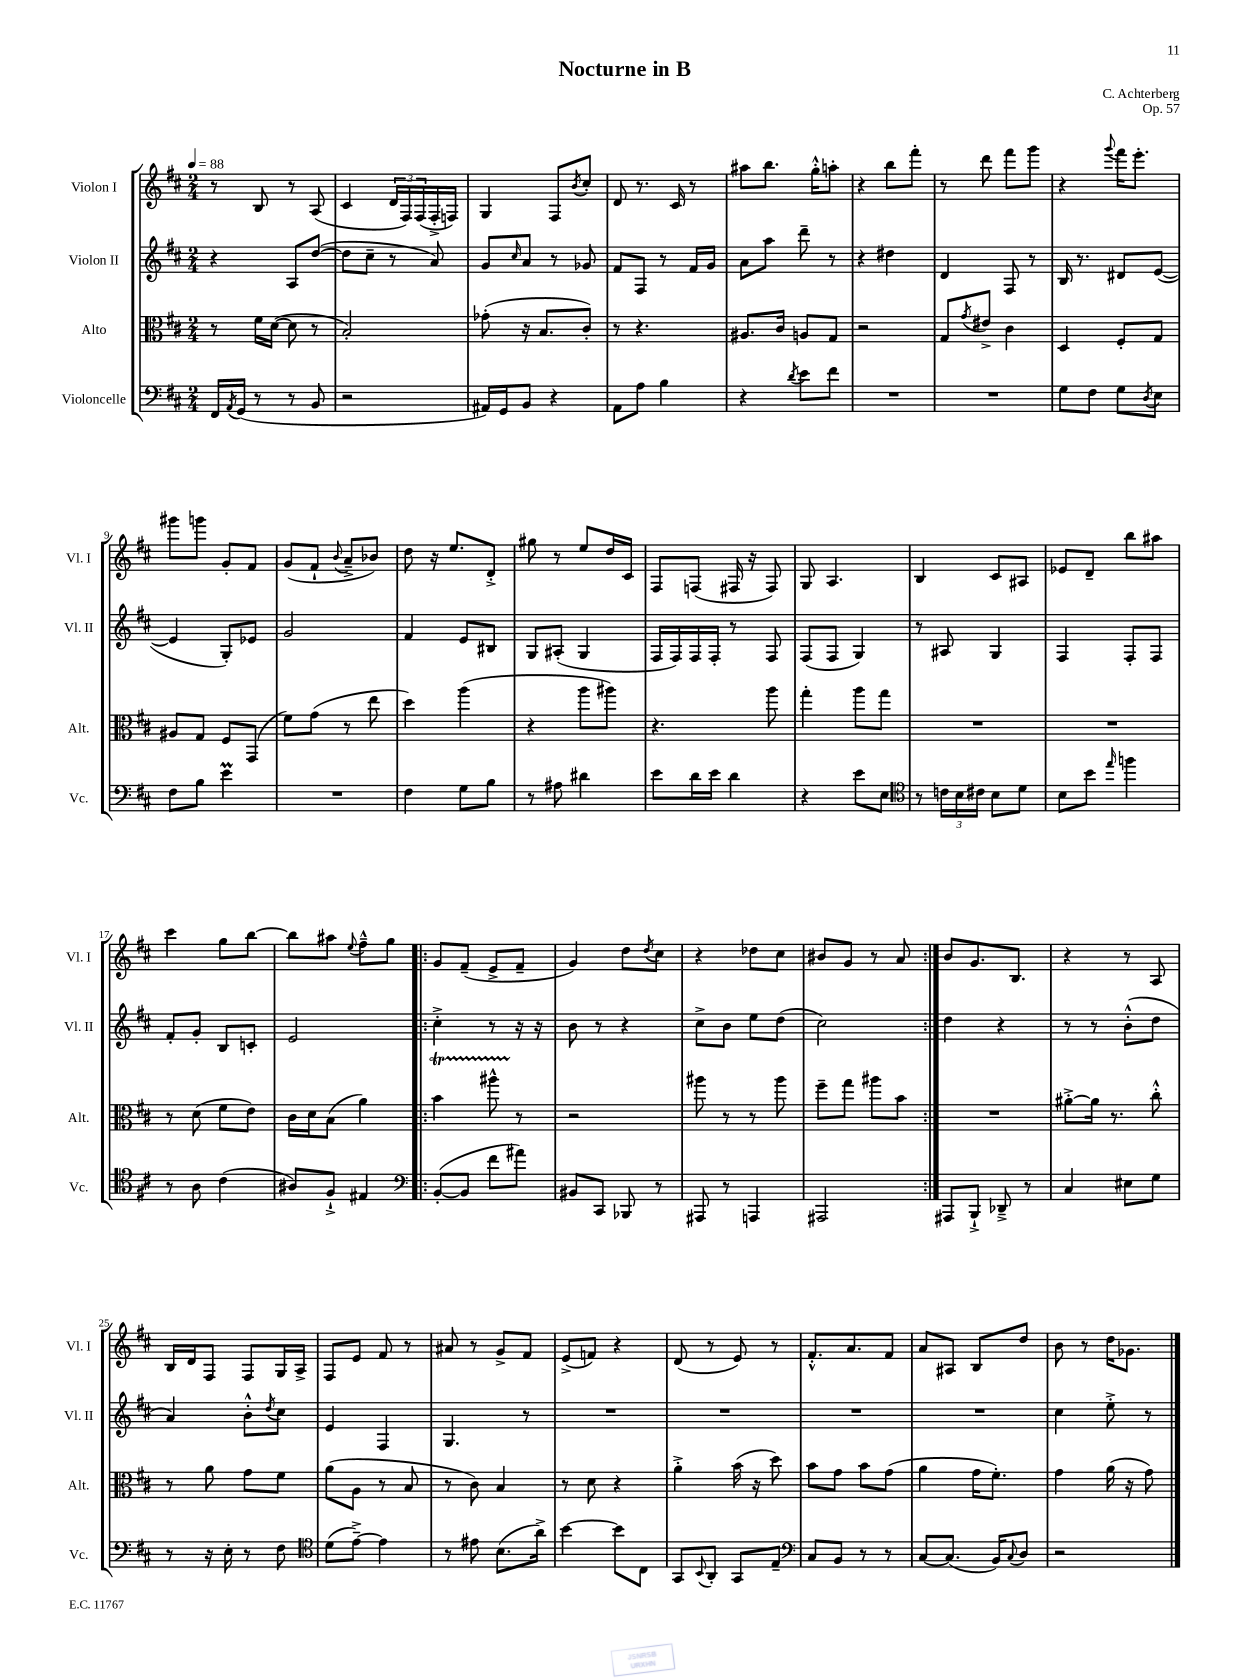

**kern	**kern	**kern	**kern
*staff4	*staff3	*staff2	*staff1
*clefF4	*clefC3	*clefG2	*clefG2
*k[f#c#]	*k[f#c#]	*k[f#c#]	*k[f#c#]
*M2/4	*M2/4	*M2/4	*M2/4
*MM88	*MM88	*MM88	*MM88
16FF#/LL	8r	4r	8r
8qAA/	.	.	.
(16GG/JJ	.	.	.
8r	16f#\LL	.	8B/
.	([16d\JJ	.	.
8r	8d\]	8A/L	8r
8BB/	8r	([8dd/J	(8A/
=	=	=	=
2r	2B'/)	8dd\]L	4c#/
.	.	8cc#~\J	.
.	.	8r	24d/LL
.	.	.	24F#/)
.	.	.	(24F#/
.	.	8a/)	16F#'^/
.	.	.	16F/JJ)
=	=	=	=
16AA#/LL)	(8g-'\	8g/L	4G/
16GG/J	.	.	.
.	.	16qqcc#/	.
8BB/J	16r	8a/J	.
.	8.B/L	.	.
4r	.	8r	8F#/L
.	.	.	8qb/
.	8c#'/J)	8g-/	8cc#'/J
=	=	=	=
8AA\L	8r	8f#/L	8d/
8A\J	4.r	8F#/J	8.r
4B\	.	8r	.
.	.	.	16c#/
.	.	16f#/LL	8r
.	.	16g/JJ	.
=	=	=	=
4r	8.A#/L	8a\L	8aa#\L
.	.	8aa\J	8.bb\J
.	16c#/Jk	.	.
8qd/	.	.	.
8e\L	8A/L	8ddd~\	.
.	.	.	16gg'^^\LK
8f#\J	8G/J	8r	8aa'\J
=	=	=	=
2r	2r	4r	4r
.	.	4dd#\	8bb\L
.	.	.	8fff#'\J
=	=	=	=
2r	8G/L	4d/	8r
.	8qg/	.	.
.	8e#^/J	.	8ddd\
.	4c#\	8F#/	8fff#\L
.	.	8r	8ggg\J
=	=	=	=
8G\L	4D/	16B/	4r
.	.	8.r	.
8F#\J	.	.	.
.	.	.	8qqggg/
8G\L	8F#'/L	8d#/L	16fff#\LK
.	.	.	8.eee'\J
8qD/	.	.	.
8E\J	8G/J	([8e/J	.
=	=	=	=
8F#\L	8A#/L	4e/]	8ggg#\L
8B\J	8G/J	.	8ggg\J
4e\	8F#/L	8G'/L)	8g'/L
.	(8GG/J	8e-/J	8f#/J
=	=	=	=
2r	8f#\L)	2g/	(8g/L
.	(8g\J	.	8f#`/J
.	.	.	8qqb/
.	8r	.	8a~^/L
.	8ee\	.	8b-/J)
=	=	=	=
4F#\	4dd\)	4f#/	8dd\
.	.	.	16r
.	.	.	8.ee/L
8G\L	(4aa\	8e/L	.
8B\J	.	8B#/J	8d'^/J
=	=	=	=
8r	4r	8G/L	8gg#\
8A#\	.	(8A#'/J	8r
4d#\	8aa\L	4G/	8ee/L
.	8aa#\J)	.	16dd/L
.	.	.	16c#/JJ
=	=	=	=
8e\L	4.r	16F#/LL	8F#/L
.	.	16F#/)	.
16d\L	.	16F#/	(8F/J
16e\JJ	.	16F#'/JJ	.
4d\	.	8r	16F#/
.	.	.	16r
.	8aa\	8F#/	8F#/)
=	=	=	=
4r	4gg'\	(8F#/L	8G/
.	.	8F#/J	4.A/
8e\L	8aa\L	4G/)	.
8E\J	8gg\J	.	.
=	=	=	=
*clefC4	*	*	*
8r	2r	8r	4B/
24c\LL	.	8A#/	.
24B\	.	.	.
24c#\JJ	.	.	.
8B\L	.	4G/	8c#/L
8d\J	.	.	8A#/J
=	=	=	=
8B\L	2r	4F#/	8e-/L
8b\J	.	.	8d~/J
16qqee/	.	.	.
4ff\	.	8F#'/L	8bb\L
.	.	8F#/J	8aa#\J
=	=	=	=
8r	8r	8f#'/L	4ccc#\
8A\	(8d\	8g'/J	.
(4c#\	8f#\L	8B/L	8gg\L
.	8e\J)	8c'/J	[8bb\J
=	=	=	=
8A#/L)	16c#\LL	2e/	8bb\]L
.	16d\J	.	.
8F#`^/J	(8B\J	.	8aa#\J
.	.	.	8qqee/
4E#/	4a\)	.	8ff#~^^\L
.	.	.	8gg\J
=!|:	=!|:	=!|:	=!|:
*clefF4	*	*	*
([8BB'/L	4b\	4cc#'^\	8g/L
8BB/]J	.	.	(8f#~/J
8f#\L	8aa#^^\	8r	8e^/L
8a#\J)	8r	16r	8f#~/J
.	.	16r	.
=	=	=	=
8BB#/L	2r	8b\	4g/)
8CC#/J	.	8r	.
8BBB-/	.	4r	8dd\L
.	.	.	8qdd/
8r	.	.	8cc#\J
=	=	=	=
8AAA#/	8aa#\	8cc#^\L	4r
8r	8r	8b\J	.
4AAA/	8r	8ee\L	8dd-\L
.	8aa#\	(8dd\J	8cc#\J
=	=	=	=
2AAA#/	8ff#~\L	2cc#\)	8b#/L
.	8gg\J	.	8g/J
.	8aa#\L	.	8r
.	8b\J	.	8a/
=:|!	=:|!	=:|!	=:|!
8AAA#/L	2r	4dd\	8b/L
8BBB`^/J	.	.	8.g/
8DD-~^/	.	4r	.
.	.	.	8.B/J
8r	.	.	.
=	=	=	=
4C#/	[8a#'^\L	8r	4r
.	16a#\]Jk	8r	.
.	8.r	.	.
8E#\L	.	(8b'^^\L	8r
8G\J	8cc#'^^\	8dd\J	8A/
=	=	=	=
8r	8r	4a/)	16B/LL
.	.	.	16d/J
16r	8a\	.	8F#/J
16E'\	.	.	.
8r	8g\L	8b'^^\L	8F#/L
.	.	8qdd/	.
8F#\	8f#\J	8cc#\J	16G/L
.	.	.	16A^/JJ
=	=	=	=
*clefC4	*	*	*
(8d\L	(8a\L	4e/	8F#/L
[8e~^\J)	8A\J	.	8e/J
4e\]	8r	4F#/	8f#/
.	8B/	.	8r
=	=	=	=
8r	8r	4.G/	8a#/
8e#\	8c#\)	.	8r
(8.B\L	4B/	.	8g^/L
.	.	8r	8f#/J
16a^\Jk)	.	.	.
=	=	=	=
[4b\	8r	2r	(8e^/L
.	8d\	.	8f/J)
8b\]L	4r	.	4r
8C#\J	.	.	.
=	=	=	=
8GG/L	4a'^\	2r	(8d/
8qqBB/	.	.	.
8AA'/J	.	.	8r
8GG/L	(16b\	.	8e/)
.	16r	.	.
8E~/J	8dd\)	.	8r
=	=	=	=
*clefF4	*	*	*
8C#/L	8b\L	2r	8.f#'^^/L
8BB/J	8g\J	.	.
.	.	.	8.a/
8r	8b\L	.	.
8r	(8g\J	.	8f#/J
=	=	=	=
[8C#/L	4a\	2r	8a/L
(8.C#/]J	.	.	8A#/J
.	16g\LK	.	8B/L
16BB/LK)	8.f#'\J)	.	.
8qqC#/	.	.	.
8D/J	.	.	8dd/J
=	=	=	=
2r	4g\	4cc#\	8b\
.	.	.	8r
.	(16a\	8ee'^\	16dd\LK
.	16r	.	8.g-\J
.	8g\)	8r	.
==	==	==	==
*-	*-	*-	*-
